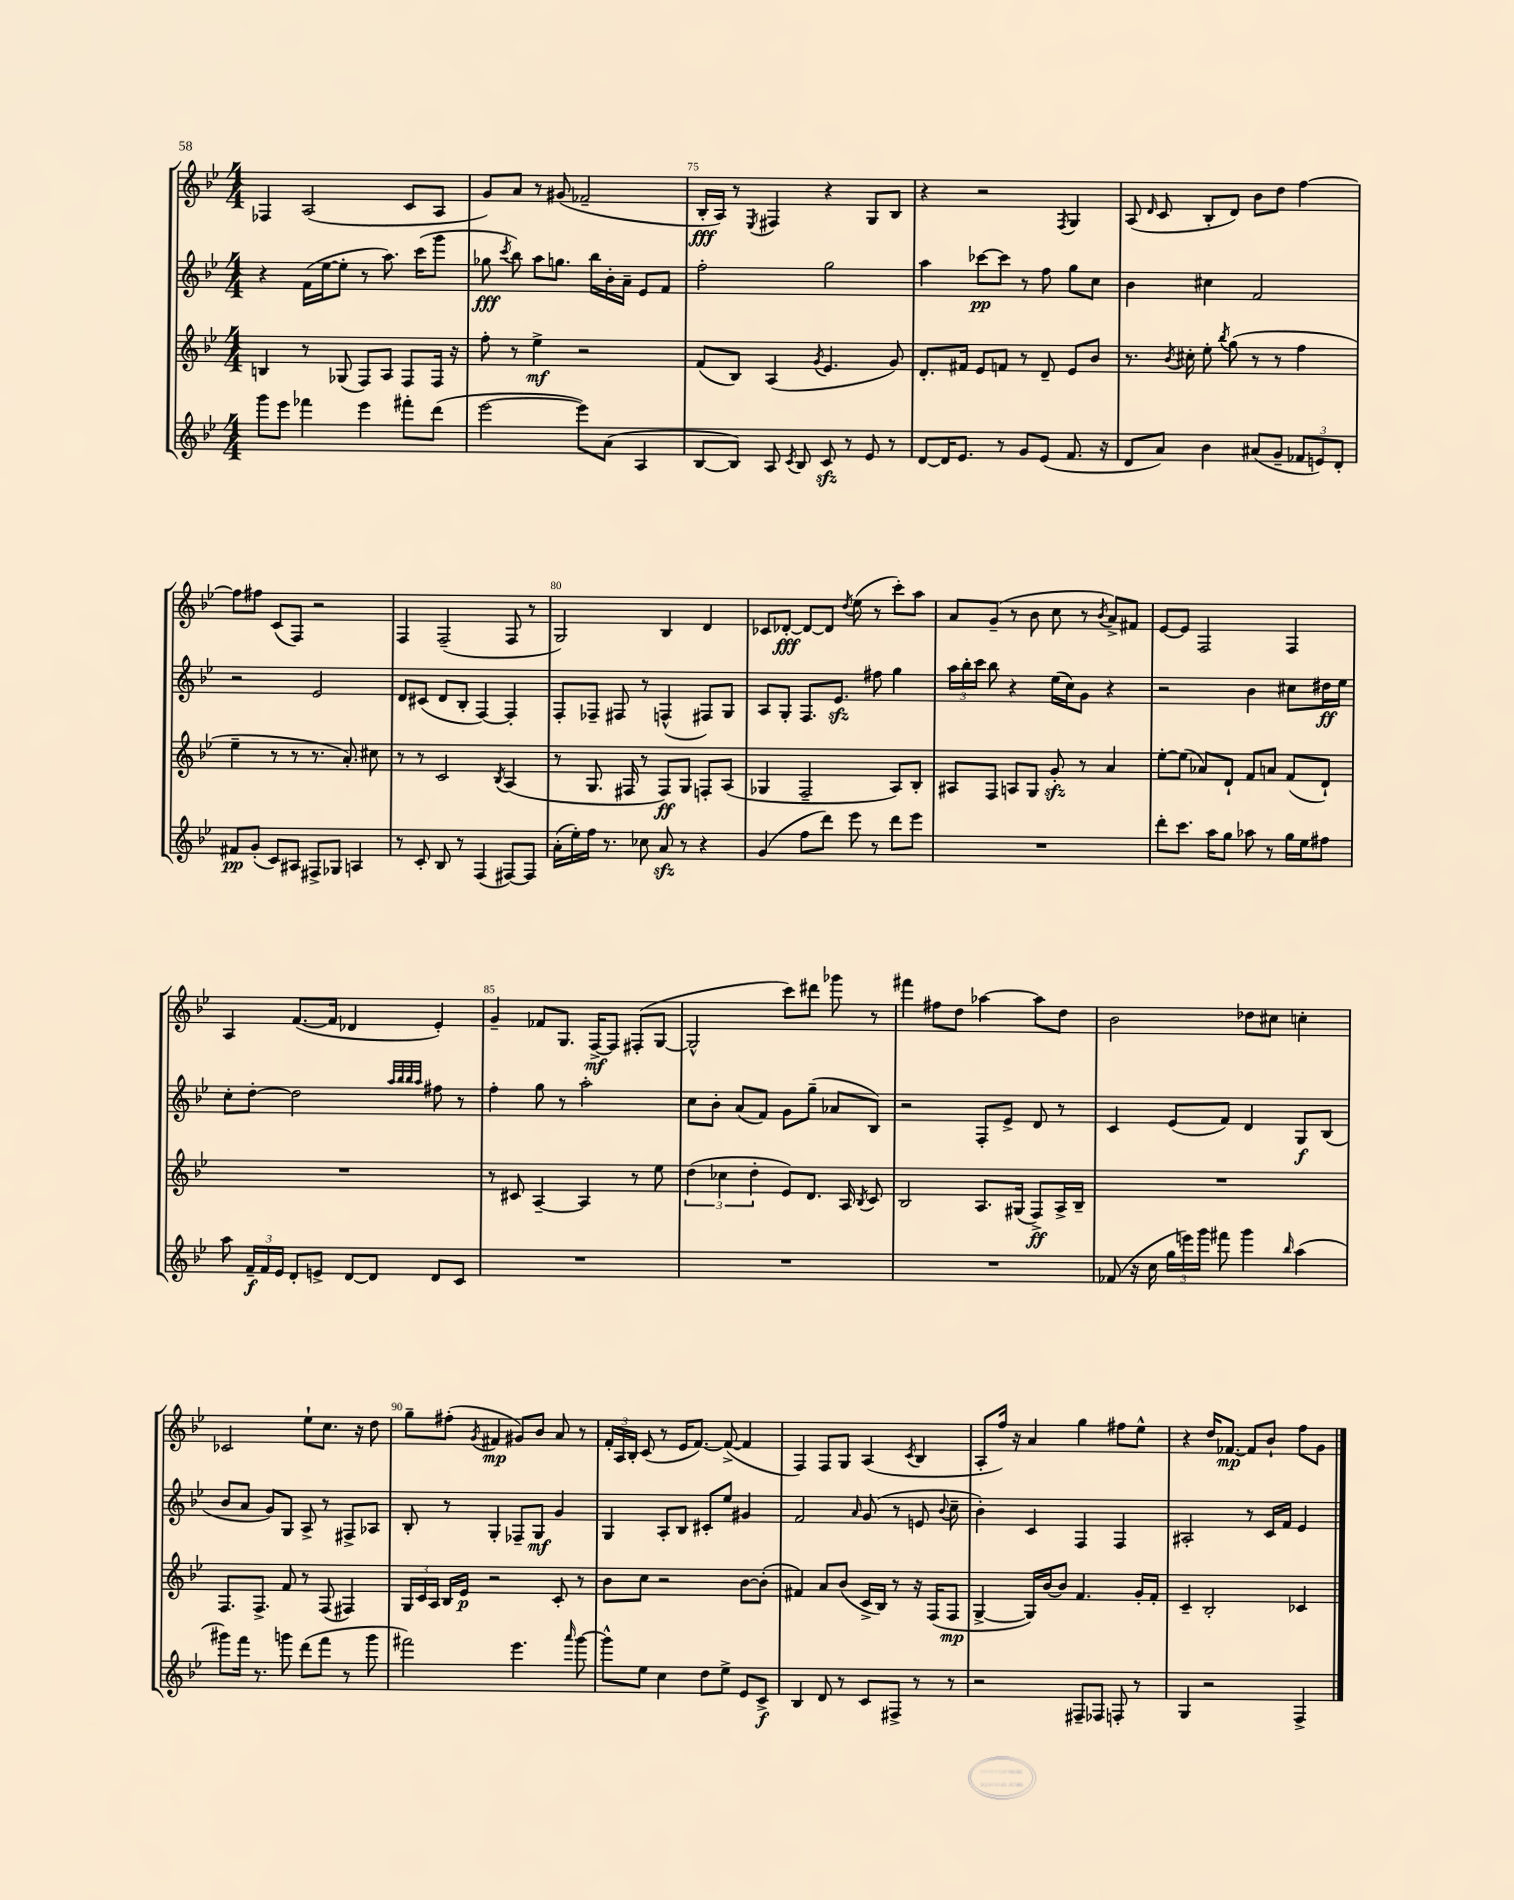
<<
\new StaffGroup <<
\new Staff = "s0" {
    \clef treble \key bes \major \numericTimeSignature \time 4/4
    \autoBeamOff fes4 a2( c'8[ a8] |
    g'8[) a'8] r8 gis'8( fes'2-- |
    bes16[-.\fff a16]) r8 \acciaccatura { ees8 } fis4 r4 g8[ bes8] |
    r4 r2 \acciaccatura { f8 } g4 |
    a8( \grace { d'16 } c'8 bes8[-. d'8]) bes'8[ d''8] f''4~ |
    f''8[ fis''8] c'8[( f8]) r2 |
    f4 f2--( f8 r8 |
    g2) bes4 d'4 |
    ces'8[ des'8]~-.\fff des'8[~ des'8] \acciaccatura { d''8 } ees''8( r8 c'''8[-.) a''8] |
    a'8[ g'8]--( r8 bes'8 c''8 r8 \acciaccatura { bes'8 } a'8[->) fis'8] |
    ees'8[~ ees'8] f2 f4 |
    a4 f'8.[~( f'16] des'4 ees'4-.) |
    g'4-- fes'8[ g8.] f16[~->\mf f8] fis8[-.( g8]~ |
    g2-^ c'''8[) dis'''8] ges'''8 r8 |
    fis'''4 fis''8[ d''8] aes''4~ aes''8[ d''8] |
    bes'2 des''8[ cis''8] c''4-. |
    ces'2 ees''8[-! c''8.] r16 d''8 |
    g''8[-- fis''8]-.( \acciaccatura { g'8 } fis'4\mp gis'8[) bes'8] a'8 r8 |
    \tuplet 3/2 { f'16[-. a16 bes16]-. } c'8( r8 ees'16[ f'8.]~) f'8~->( f'4 |
    f4) f8[ g8] a4( \acciaccatura { c'8 } bes4 |
    a8[-. f''16]) r16 a'4 g''4 fis''8[ ees''8]-^ |
    r4 d''16[ fes'8.]~\mp fes'8[ bes'8]-! f''8[ g'8] \bar "|." |
}
\new Staff = "s1" {
    \clef treble \key bes \major \numericTimeSignature \time 4/4
    \autoBeamOff r4 f'16[( ees''16~ ees''8]-. r8 a''8.) c'''16[( g'''8] |
    ges''8\fff \acciaccatura { c'''8 } bes''8) a''8[ g''8.] bes''16[ bes'16-. a'16]-- ees'8[ f'8] |
    f''2-. g''2 |
    a''4 ces'''8[~\pp ces'''8] r8 f''8 g''8[ c''8] |
    bes'4 cis''4 f'2 |
    r2 ees'2 |
    d'8[ cis'8]( d'8[ bes8]-. f4~) f4-. |
    f8[-. fes8]-- fis8 r8 f4-^( fis8[) g8] |
    a8[ g8]-. f8.[ ees'8.]\sfz fis''8 g''4 |
    \tuplet 3/2 { a''16[ bes''16-. c'''16] } bes''8 r4 ees''16[( c''16) g'8] r4 |
    r2 bes'4 cis''8[ dis''16\ff ees''16] |
    c''8[-. d''8]~-. d''2 \grace { a''32[ bes''32 bes''32 a''32] } fis''8 r8 |
    f''4-. g''8 r8 a''2-. |
    c''8[ bes'8]-. a'8[( f'8]) g'8[ g''8]--( aes'8[ bes8]) |
    r2 f8[-. ees'8]-> d'8 r8 |
    c'4 ees'8[( f'8]) d'4 g8[\f bes8]( |
    bes'8[ a'8] g'8[) g8] a8-> r8 fis8[-> aes8] |
    bes8-. r8 g4-. fes8[-- g8]\mf g'4 |
    g4 a8[-. bes8] cis'8[-. ees''8] gis'4 |
    f'2 \grace { a'16 } g'8( r8 e'8 \appoggiatura { bes'8 } c''8-- |
    bes'4-.) c'4 f4 f4 |
    ais2-. r8 c'16[ f'16] ees'4 \bar "|." |
}
\new Staff = "s2" {
    \clef treble \key bes \major \numericTimeSignature \time 4/4
    \autoBeamOff b4 r8 ges8( f8[) a8] f8[ f16] r16 |
    f''8-. r8 ees''4->\mf r2 |
    f'8[( bes8]) a4( \acciaccatura { g'8 } ees'4. g'8) |
    d'8.[-. fis'16] ees'8[ f'8] r8 d'8-- ees'8[ bes'8] |
    r8. \acciaccatura { bes'8 } cis''16-. ees''8-. \acciaccatura { bes''8 } g''8( r8 r8 f''4 |
    ees''4-- r8 r8 r8. a'8.-.) cis''8 |
    r8 r8 c'2 \acciaccatura { bes8 } a4( |
    r8 g8. fis16 r8 fis8[\ff) g8] f8[-. a8]( |
    ges4 f2-- a8[) bes8]-. |
    ais8[ f8] a8[ g8] g'8-.\sfz r8 a'4 |
    ees''8[~-. ees''8]( aes'8[) d'8]-! f'8[ a'8] f'8[( d'8]-!) |
    R1 |
    r8 cis'8 a4~-- a4 r8 ees''8 |
    \tuplet 3/2 { d''4( ces''4 d''4-. } ees'8[) d'8.] a16 \acciaccatura { bes8 } c'8 |
    bes2 a8.[ gis16]( f8[->\ff) a16-> bes16]-- |
    R1 |
    f8.[ f8.]-> f'8 r8 f8( fis4) |
    \tuplet 3/2 { g16[ c'16 a16] } bes16[ ees'16]\p r2 c'8-. r8 |
    bes'8[ c''8] r2 bes'8[~ bes'8]-.( |
    fis'4) a'8[ bes'8]( c'16[-> bes16]) r8 r16 f16[( f8]\mp |
    g4~-> g16[) bes'16~ bes'8] f'4. g'16[-. f'16]-. |
    c'4-- bes2-. ces'4 \bar "|." |
}
\new Staff = "s3" {
    \clef treble \key bes \major \numericTimeSignature \time 4/4
    \autoBeamOff g'''8[ ees'''8] fes'''4 ees'''4 fis'''8[-. d'''8]( |
    ees'''2~ ees'''8[) a'8]( a4 |
    bes8[~ bes8]) a8 \acciaccatura { c'8 } bes8 c'8\sfz r8 ees'8 r8 |
    d'8[~ d'16 ees'8.] r8 g'8[ ees'8]( f'8. r16 |
    d'8[ a'8]) bes'4 ais'8[( g'8]-- \tuplet 3/2 { fes'8[ e'8) d'8]-. } |
    fis'8[\pp g'8]-.( c'8[) ais8] fis8[-> ges8] a4 |
    r8 c'8-. bes8 r8 f4( fis8[~) fis8] |
    a'16[-.( ees''16-.) f''16] r8. ces''8 a'8\sfz r8 r4 |
    g'4( f''8[ d'''8]) ees'''8 r8 d'''8[ ees'''8] |
    R1 |
    d'''8[-. c'''8.] a''16[ g''8] aes''8 r8 g''16[ ees''16 fis''8] |
    a''8 \tuplet 3/2 { f'16[--\f f'16 ees'16] } d'8[-. e'8]-> d'8[~ d'8] d'8[ c'8] |
    R1 |
    R1 |
    R1 |
    fes'8( r16 c''16 \tuplet 3/2 { g''16[ e'''16) g'''16] } fis'''8 g'''4 \grace { bes''16 } a''4( |
    gis'''8[) f'''16] r8. g'''8 d'''8[( f'''8] r8 g'''8 |
    fis'''2) ees'''4. \grace { a'''16 } g'''8~ |
    g'''8[-^ ees''8] c''4 d''8[ ees''8]-> ees'8[ c'8]->\f |
    bes4 d'8 r8 c'8[ fis8]-> r8 r8 |
    r2 fis8[-- fes8] f8-. r8 |
    g4 r2 f4-> \bar "|." |
}
>>
>>
\layout { \context { \Score currentBarNumber = #73 \override BarNumber.break-visibility = ##(#f #t #t) barNumberVisibility = #(every-nth-bar-number-visible 5) } }
